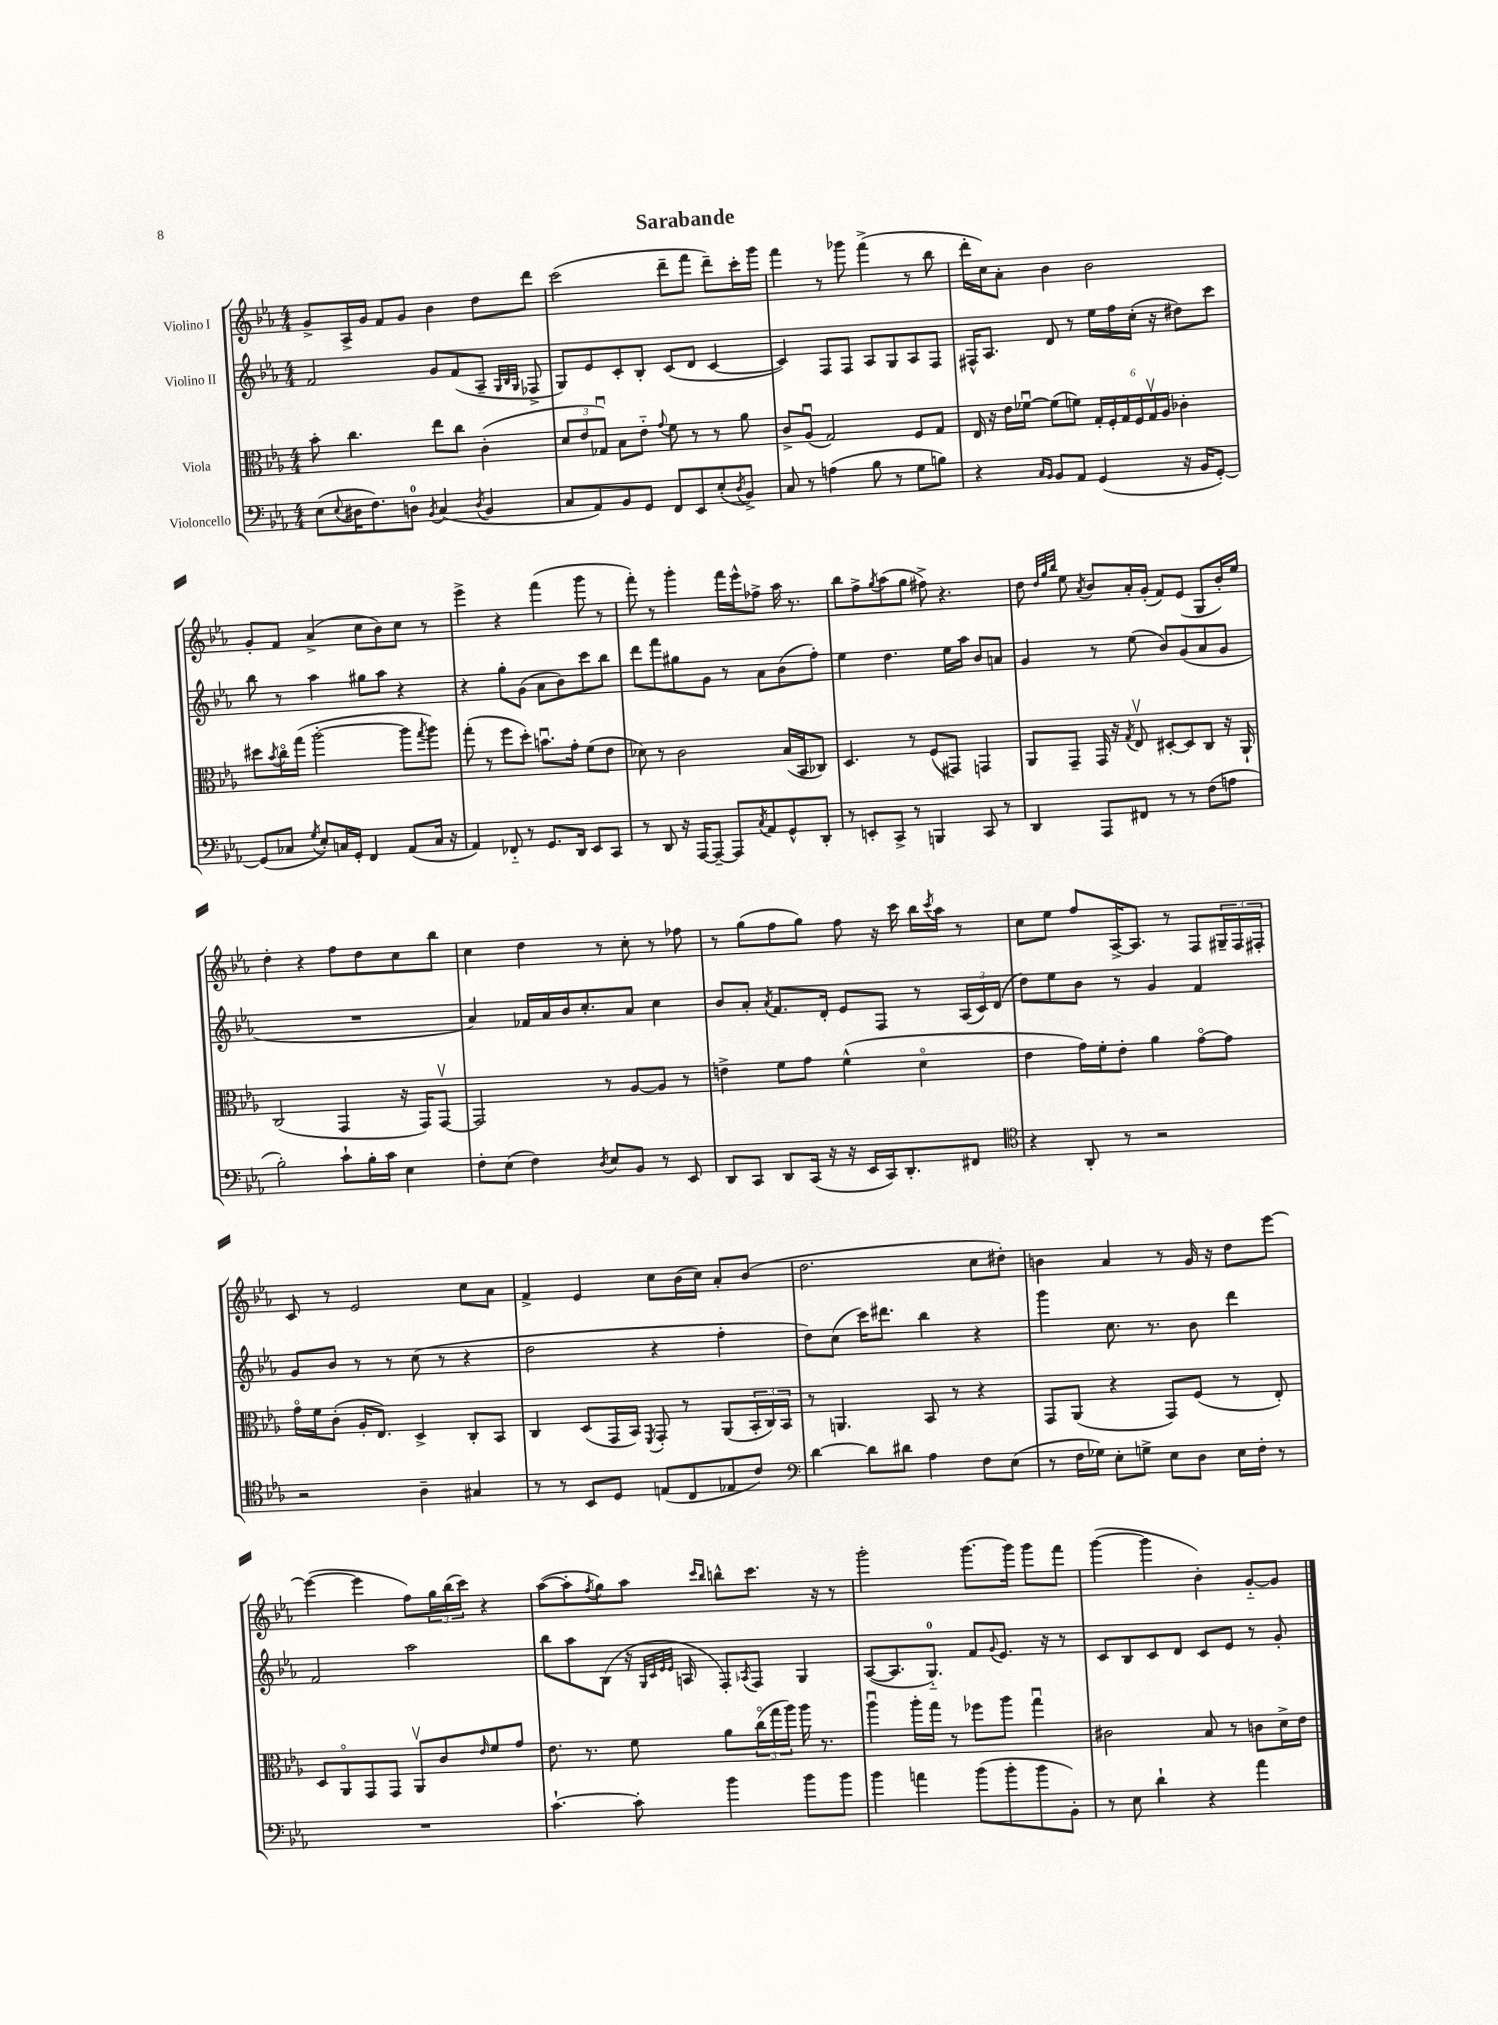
\header { title = "Sarabande" }
<<
\new StaffGroup <<
\new Staff = "s0" \with { instrumentName = "Violino I" } {
    \clef treble \key ees \major \numericTimeSignature \time 4/4
    g'8-> aes16-> g'16 f'8 g'8 bes'4 d''8 d'''8 |
    c'''2( d'''8-- f'''8 d'''8--) c'''16-. g'''16 |
    f'''4 r8 ges'''8 f'''4->( r8 bes''8 |
    d'''16-. c''16) aes'8-. bes'4 bes'2 |
    g'8-. f'8 aes'4->( c''8 bes'8) c''8 r8 |
    ees'''4-> r4 f'''4( g'''8 r8 |
    f'''8-.) r8 g'''4-. f'''16 ees'''16-^ fes''8-> aes''16 r8. |
    bes''8 f''8-> \acciaccatura { g''8 } aes''8( g''8 fis''8->) r4. |
    d''8 \grace { d''32 g''32 bes''32 } ees''8 \acciaccatura { aes'8 } bes'8 aes'16-. g'16-.( f'8) ees'8( g8 bes'16-.) ees''16 |
    d''4-. r4 f''8 d''8 c''8 bes''8 |
    c''4 d''4 r8 c''8-. r8 fes''8 |
    r8 g''8( f''8 g''8) f''8 r16 c'''16 bes''16 \acciaccatura { c'''8 } aes''16 r8 |
    c''8 ees''8 f''8 aes16~-> aes8. r8 f8 \tuplet 3/2 { gis16-- f16 fis16-. } |
    c'8 r8 ees'2 c''8 aes'8 |
    f'4-> ees'4 c''8 bes'16( c''16) aes'8-. bes'8( |
    d''2. c''8 dis''8-.) |
    b'4 aes'4 r8 g'16 r16 d''8 ees'''8~ |
    ees'''4~( ees'''4 f''8) \tuplet 3/2 { g''16 bes''16( c'''16) } r4 |
    aes''8~( aes''8-. \acciaccatura { f''8 } g''8) aes''8 \grace { c'''16 bes''16 } b''8-^ c'''8. r16 r8 |
    g'''2-. g'''8.~ g'''16 g'''8 f'''8 |
    g'''4~( g'''4 bes'4-.) g'8~-_ g'8 \bar "|." |
}
\new Staff = "s1" \with { instrumentName = "Violino II" } {
    \clef treble \key ees \major \numericTimeSignature \time 4/4
    f'2 g'8 f'8( aes8-- \grace { g32 bes32 g32 } fes8-> |
    g8) ees'8 c'8-. bes8-. c'8( d'8 c'4~ |
    c'4) f8 f8 aes8 g8 aes8 f8 |
    fis16-^ aes8. d'8 r8 ees''16 f''16 c''16-.( r16 dis''8) c'''8 |
    bes''8 r8 aes''4 gis''8 aes''8 r4 |
    r4 g''8-. g'8( aes'8 bes'8) c'''8 bes''8 |
    d'''8 f'''8 gis''8 g'8 r8 aes'8 bes'8( f''8-.) |
    ees''4 d''4. ees''16 aes''16 bes'8 a'8 |
    g'4 r8 ees''8( bes'8) g'8( aes'8 g'8 |
    R1 |
    aes'4) fes'16 aes'16 bes'16 c''8.-. aes'8 c''4 |
    bes'8 aes'8-. \acciaccatura { aes'8 } f'8. d'16-. ees'8 f8 r8 \tuplet 3/2 { aes16( c'16) d'16( } |
    d''8) ees''8 bes'8 r8 g'4 f'4 |
    g'8 bes'8 r8 r8 c''8( r8 r4 |
    d''2 r4 f''4-. |
    d''8) c''8( c'''16) dis'''8. bes''4 r4 |
    g'''4 c''8. r8. bes'8 d'''4 |
    f'2 aes''2 |
    bes''8 aes''8 bes8( r16 \grace { g32 c'32 ees'32 ees'32 } a16 f8-.) \acciaccatura { aes8 } f8 g4 |
    aes8~( aes8. g8.-0-_) f'8 \appoggiatura { g'8 } ees'8. r16 r8 |
    c'8 bes8 c'8 d'8 c'8 ees'8 r8 g'8-. \bar "|." |
}
\new Staff = "s2" \with { instrumentName = "Viola" } {
    \clef alto \key ees \major \numericTimeSignature \time 4/4
    bes'8-. c''4. ees''8 c''8 c'4-.( |
    \tuplet 3/2 { d'8 ees'8 ges8\downbow) } bes8 ees'8-_ \appoggiatura { g'8 } f'8 r8 r8 aes'8 |
    c'8-> aes8\downbow( g2) f8 g8 |
    ees16 r16 ees'16 fes'16~\downbow fes'8( f'8) \tuplet 6/4 { g16-. f16-. g16 f16 g16\upbow aes16 } ces'4-. |
    dis''8 \acciaccatura { bes'8 } c''16\flageolet g''16( aes''2~-. aes''8 \acciaccatura { g''8 } aes''8) |
    g''8-.( r8 f''8 d''8-.) b'8.\downbow g'16-. f'8( ees'8 |
    des'8) r8 c'2 bes16( bes,16 ces8) |
    d4. r8 f8( gis,8) g,4 |
    aes,8 g,8-- g,16 r16 \acciaccatura { g8 } ees8\upbow dis8~-. dis8 c8 r16 aes,16-! |
    c2( g,4 r16 g,16) g,8~\upbow |
    g,2 r8 aes8~ aes8 r8 |
    e'4-> f'8 g'8 f'4-^( d'4\flageolet |
    ees'4 g'16) f'16-. ees'8-. aes'4 g'8~\flageolet g'8 |
    g'16\flageolet f'16 c'8-.( aes16-. ees8.) d4-> c8-. bes,8 |
    c4 d8( g,16 bes,16) \acciaccatura { f,8 } g,8-. r8 aes,8( \tuplet 3/2 { bes,16-. c16) bes,16 } |
    r8 a,4. bes,8 r8 r4 |
    g,8 aes,8( r4 g,8) f8( r8 ees8-.) |
    d8 aes,8\flageolet g,8 g,8 aes,8\upbow c'8 \grace { ees'16 } f'8 g'8 |
    ees'8. r8. f'8 aes'8 \tuplet 3/2 { c''16\flageolet( g''16 aes''16) } aes''16 r8. |
    aes''4\downbow aes''16-. g''16 r8 fes''8 aes''8 g''4\downbow |
    cis'2 bes8 r8 c'8 d'16-> ees'16 \bar "|." |
}
\new Staff = "s3" \with { instrumentName = "Violoncello" } {
    \clef bass \key ees \major \numericTimeSignature \time 4/4
    ees8( \appoggiatura { ees8 } dis16 f8.) d8-0 \acciaccatura { bes,8 } c4( \acciaccatura { d8 } bes,4 |
    c8 aes,8) bes,8 g,8 f,8 ees,8 ees8-.( \acciaccatura { d8 } bes,8->) |
    c8 r8 a4( bes8 r8 g8 b8) |
    r4 \grace { c16 bes,16 } bes,8 aes,8 g,4( r16 bes,16 g,8~-.) |
    g,8( ces8 \acciaccatura { g8 } ees8-.) c16 g,16-. f,4 aes,8( c16 r16 |
    aes,4) fes,8-_ r8 g,8. d,16 ees,8 c,8 |
    r8 d,8 r16 aes,,16~ aes,,8~-- aes,,8 \acciaccatura { c8 } aes,8 g,8-^ d,8-. |
    r8 e,8-. c,8-> r8 b,,4 c,8 r8 |
    d,4 aes,,8 fis,8 r8 r8 f8( a8 |
    bes2-.) c'8-! bes16-. c'16 ees4 |
    f8-. ees8( f4) \acciaccatura { d8 } ees8 bes,8 r8 ees,8 |
    d,8 c,8 d,8 c,16( r16 r16 ees,16 c,16) d,8.-. fis,8 |
    \clef tenor r4 aes,8-. r8 r2 |
    r2 aes4-- gis4 |
    r8 r8 bes,8 d8 e8( c8 ees8 c'8) |
    \clef bass d'4~ d'8 dis'8 aes4 f8 ees8( |
    r8 f16 ges16) ees8-. g8-> ees8 d8 ees16 f16-. r8 |
    R1 |
    c'4.~-! c'8-. bes'4 bes'8 bes'8 |
    bes'4 a'4 bes'8( bes'8-. bes'8 bes,8-.) |
    r8 ees8 d'4-! r4 aes'4 \bar "|." |
}
>>
>>
\layout { \context { \Score \remove "Bar_number_engraver" } }
